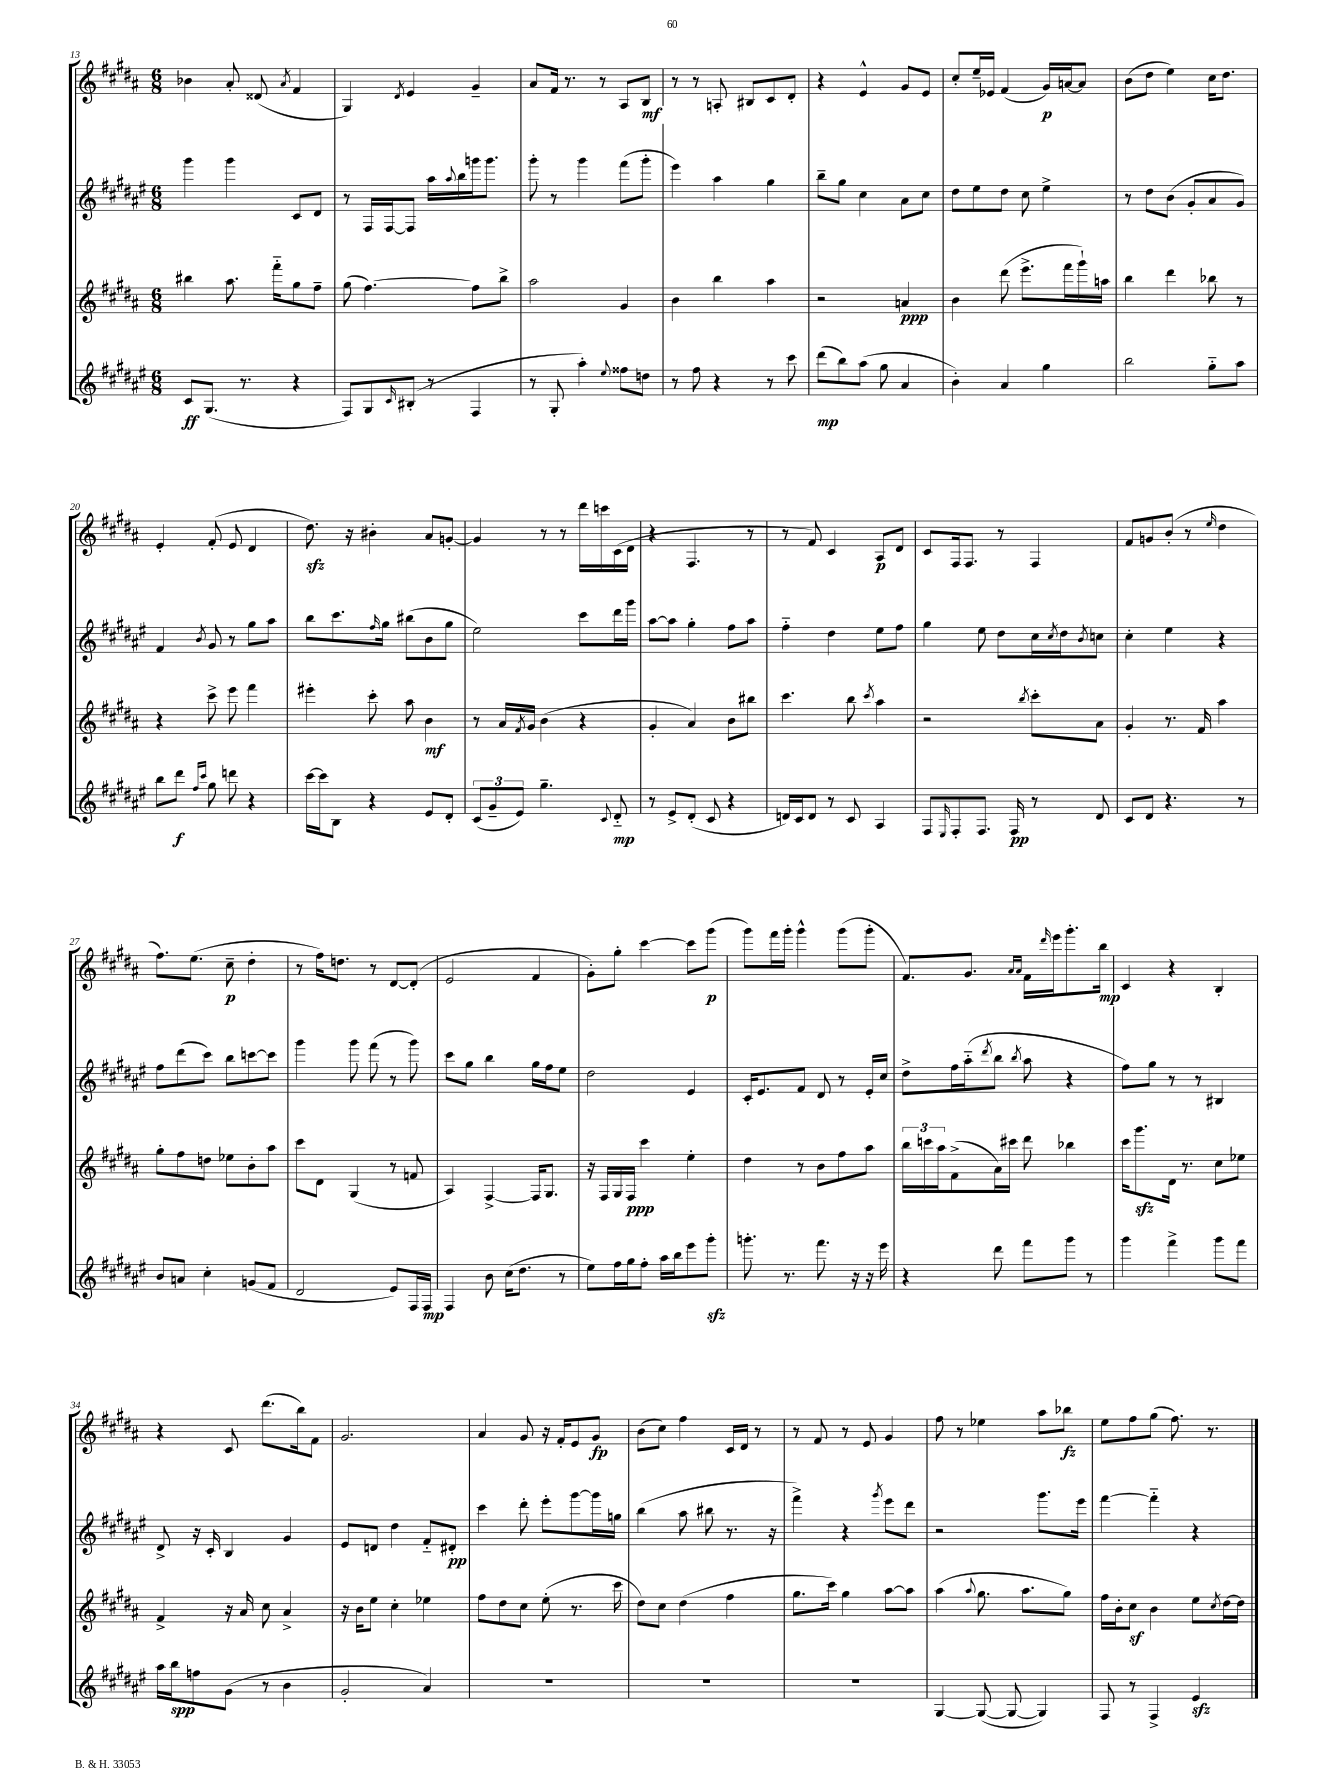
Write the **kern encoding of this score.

**kern	**dynam	**kern	**dynam	**kern	**dynam	**kern	**dynam
*part4	*part4	*part3	*part3	*part2	*part2	*part1	*part1
*staff4	*staff4	*staff3	*staff3	*staff2	*staff2	*staff1	*staff1
*clefG2	*	*clefG2	*	*clefG2	*	*clefG2	*
*k[f#c#g#d#a#e#]	*	*k[f#c#g#d#a#]	*	*k[f#c#g#d#a#e#]	*	*k[f#c#g#d#a#]	*
*M6/8	*	*M6/8	*	*M6/8	*	*M6/8	*
=13	=13	=13	=13	=13	=13	=13	=13
8c#/L	ff	4bb#X\	.	4ggg#\	.	4b-X\	.
(8.G#/J	.	.	.	.	.	.	.
.	.	8.aa#\	.	4ggg#\	.	8a#'/	.
8.r	.	.	.	.	.	.	.
.	.	.	.	.	.	(8d##X/	.
.	.	16fff#\KL	.	.	.	.	.
.	.	.	.	.	.	8qa#/	.
4r	.	8gg#\	.	8c#/L	.	4f#/	.
.	.	8ff#~\J	.	8d#/J	.	.	.
=14	=14	=14	=14	=14	=14	=14	=14
8F#/L)	.	(8gg#\	.	8r	.	4G#/)	.
8G#/	.	[4.ff#\)	.	16F#/LL	.	.	.
.	.	.	.	[16F#/J	.	.	.
16qqc#/	.	.	.	.	.	8qd#/	.
(8B#X'/J	.	.	.	8F#/J]	.	4e/	.
8r	.	.	.	16aa#\LL	.	.	.
.	.	.	.	8qqaa#/	.	.	.
.	.	.	.	16bb\	.	.	.
4F#/	.	8ff#\L]	.	16gggn\J	.	4g#~/	.
.	.	.	.	8.ggg\J	.	.	.
.	.	8bb^\J	.	.	.	.	.
=15	=15	=15	=15	=15	=15	=15	=15
8r	.	2aa#\	.	8ggg#'\	.	8a#/L	.
8G#'/	.	.	.	8r	.	16f#/Jk	.
.	.	.	.	.	.	8.r	.
4aa#'\)	.	.	.	4ggg#\	.	.	.
.	.	.	.	.	.	8r	.
8qqee#/	.	.	.	.	.	.	.
8ff##X\L	.	4g#/	.	(8fff#\L	.	8A#/L	.
8ddn\J	.	.	.	8ggg#'\J	.	8B/J	mf
=16	=16	=16	=16	=16	=16	=16	=16
8r	.	4b\	.	4eee#\)	.	8r	.
8ff#\	.	.	.	.	.	8r	.
4r	.	4bb\	.	4aa#\	.	8An'/	.
.	.	.	.	.	.	8B#X/L	.
8r	.	4aa#\	.	4gg#\	.	8c#/	.
8ccc#\	.	.	.	.	.	8d#'/J	.
=17	=17	=17	=17	=17	=17	=17	=17
(8ddd#\L	mp	2r	.	8bb~\L	.	4r	.
8bb\)	.	.	.	8gg#\J	.	.	.
(8aa#\J	.	.	.	4cc#\	.	4e^^/	.
8gg#\	.	.	.	.	.	.	.
4a#/	.	4an/	ppp	8a#\L	.	8g#/L	.
.	.	.	.	8cc#\J	.	8e/J	.
=18	=18	=18	=18	=18	=18	=18	=18
4b'\)	.	4b\	.	8dd#\L	.	8cc#'/L	.
.	.	.	.	8ee#\	.	16ee~/L	.
.	.	.	.	.	.	16e-X/JJ	.
4a#/	.	(8ddd#\	.	8dd#\J	.	(4f#/	.
.	.	8.eee^\L	.	8cc#\	.	.	.
4gg#\	.	.	.	4ee#^\	.	16g#/LL)	p
.	.	16fff#\L	.	.	.	[16an/J	.
.	.	16ggg#`\)	.	.	.	8a/J]	.
.	.	16aan\JJ	.	.	.	.	.
=19	=19	=19	=19	=19	=19	=19	=19
2bb\	.	4bb\	.	8r	.	(8b\L	.
.	.	.	.	8dd#\L	.	8dd#\J	.
.	.	4ddd#\	.	(8b\J	.	4ee\)	.
.	.	.	.	8g#'/L	.	.	.
8gg#\L	.	8bb-X\	.	8a#/	.	16cc#\KL	.
.	.	.	.	.	.	8.dd#\J	.
8aa#\J	.	8r	.	8g#/J)	.	.	.
!!LO:LB:g=z
=20	=20	=20	=20	=20	=20	=20	=20
8bb\L	.	4r	.	4f#/	.	4e'/	.
8ddd#\J	f	.	.	.	.	.	.
16qqff#/LL	.	.	.	.	.	.	.
16qqccc#/JJ	.	.	.	8qb/	.	.	.
8gg#\	.	8ccc#^\	.	8g#/	.	(8f#'/	.
8dddn\	.	8eee\	.	8r	.	8e/	.
4r	.	4fff#\	.	8gg#\L	.	4d#/	.
.	.	.	.	8aa#\J	.	.	.
=21	=21	=21	=21	=21	=21	=21	=21
[16ccc#\LL	.	4eee#X'\	.	8bb\L	.	8.dd#zz\)	.
16ccc#\J]	.	.	.	.	.	.	.
8B\J	.	.	.	8.ccc#\	.	.	.
.	.	.	.	.	.	16r	.
4r	.	8ccc#'\	.	.	.	4b#X'\	.
.	.	.	.	16qqff#/	.	.	.
.	.	.	.	16gg#\Jk	.	.	.
.	.	8aa#\	.	(8bb#X\L	.	.	.
8e#/L	.	4b\	mf	8b\	.	8a#/L	.
8d#'/J	.	.	.	8gg#\J	.	[8gn'/J	.
=22	=22	=22	=22	=22	=22	=22	=22
(12c#/L	.	8r	.	2ee#\)	.	4g/]	.
12g#~/	.	.	.	.	.	.	.
.	.	16a#/LL	.	.	.	.	.
12e#/J)	.	.	.	.	.	.	.
.	.	8qf#/	.	.	.	.	.
.	.	16g#/JJ	.	.	.	.	.
4.gg#~\	.	(4b\	.	.	.	8r	.
.	.	.	.	.	.	8r	.
.	.	4r	.	8ccc#\L	.	16ddd#\LL	.
.	.	.	.	.	.	16cccn\	.
8qqc#/	.	.	.	.	.	.	.
8d#/	mp	.	.	16ddd#\L	.	(16c#\	.
.	.	.	.	16ggg#\JJ	.	16d#\JJ	.
=23	=23	=23	=23	=23	=23	=23	=23
8r	.	4g#'/	.	[8aa#\L	.	4r	.
8e#^/L	.	.	.	8aa#\J]	.	.	.
(8d#'/J	.	4a#/)	.	4gg#'\	.	4.F#/	.
8c#/	.	.	.	.	.	.	.
4r	.	8b\L	.	8ff#\L	.	.	.
.	.	8bb#X\J	.	8aa#\J	.	8r	.
=24	=24	=24	=24	=24	=24	=24	=24
16dn/LL)	.	4.ccc#\	.	4ff#\	.	8r	.
16c#/J	.	.	.	.	.	.	.
8d/J	.	.	.	.	.	8f#/)	.
8r	.	.	.	4dd#\	.	4c#/	.
8c#/	.	8bb\	.	.	.	.	.
.	.	8qccc#/	.	.	.	.	.
4A#/	.	4aa#\	.	8ee#\L	.	8A#/L	p
.	.	.	.	8ff#\J	.	8d#/J	.
=25	=25	=25	=25	=25	=25	=25	=25
8F#/L	.	2r	.	4gg#\	.	8c#/L	.
16qqE#/	.	.	.	.	.	.	.
8F#'/	.	.	.	.	.	16F#/k	.
.	.	.	.	.	.	8.F#/J	.
8.F#/J	.	.	.	8ee#\	.	.	.
.	.	.	.	8dd#\L	.	8r	.
16F#/	pp	.	.	.	.	.	.
.	.	8qbb/	.	.	.	.	.
8r	.	8ccc#'\L	.	16cc#\L	.	4F#/	.
.	.	.	.	8qcc#/	.	.	.
.	.	.	.	16dd#\J	.	.	.
.	.	.	.	8qb/	.	.	.
8d#/	.	8a#\J	.	8ccn\J	.	.	.
=26	=26	=26	=26	=26	=26	=26	=26
8c#/L	.	4g#'/	.	4cc#'\	.	8f#/L	.
8d#/J	.	.	.	.	.	8gn/	.
4.r	.	8.r	.	4ee#\	.	(8b'/J	.
.	.	.	.	.	.	8r	.
.	.	16f#/	.	.	.	.	.
.	.	.	.	.	.	16qqee/	.
.	.	4aa#\	.	4r	.	4dd#\	.
8r	.	.	.	.	.	.	.
!!LO:LB:g=z
=27	=27	=27	=27	=27	=27	=27	=27
8b/L	.	8gg#'\L	.	8ff#\L	.	8.ff#\L)	.
8an/J	.	8ff#\	.	(8ddd#\	.	.	.
.	.	.	.	.	.	(8.ee\J	.
4cc#'\	.	8ddn\J	.	8ccc#\J)	.	.	.
.	.	8ee-X\L	.	8bb\L	.	8cc#~\	p
(8gn/L	.	8b'\	.	[8cccn\	.	4dd#'\	.
8f#/J	.	8aa#\J	.	8ccc\J]	.	.	.
=28	=28	=28	=28	=28	=28	=28	=28
2d#/	.	8ccc#\L	.	4ggg#\	.	8r	.
.	.	8d#\J	.	.	.	16ff#\KL)	.
.	.	.	.	.	.	8.ddn\J	.
.	.	(4G#/	.	8ggg#\	.	.	.
.	.	.	.	(8fff#\	.	8r	.
8e#/L)	.	8r	.	8r	.	[8d#/L	.
16F#/L	.	8fn/	.	8ggg#\)	.	(8d#'/J]	.
16F#/JJ	mp	.	.	.	.	.	.
=29	=29	=29	=29	=29	=29	=29	=29
4F#/	.	4A#/)	.	8ccc#\L	.	2e/	.
.	.	.	.	8gg#\J	.	.	.
8b\	.	[4F#^/	.	4bb\	.	.	.
(16cc#\KL	.	.	.	.	.	.	.
8.dd#\J	.	.	.	.	.	.	.
.	.	16F#/KL]	.	16gg#\LL	.	4f#/	.
.	.	8.G#/J	.	16ff#\J	.	.	.
8r	.	.	.	8ee#\J	.	.	.
=30	=30	=30	=30	=30	=30	=30	=30
8ee#\L)	.	16r	.	2dd#\	.	8g#'\L)	.
.	.	16F#/LL	.	.	.	.	.
16ff#\L	.	16G#/	.	.	.	8gg#'\J	.
16gg#\J	.	16F#/JJ	ppp	.	.	.	.
8ff#'\J	.	4ccc#\	.	.	.	[4ccc#\	.
16aa#\LL	.	.	.	.	.	.	.
16bb\J	.	.	.	.	.	.	.
8eee#\	.	4ee'\	.	4e#/	.	8ccc#\L]	.
8ggg#zz'\J	.	.	.	.	.	(8ggg#\J	p
=31	=31	=31	=31	=31	=31	=31	=31
8.gggn'\	.	4dd#\	.	16c#'/KL	.	8ggg#\L)	.
.	.	.	.	8.e#/	.	.	.
.	.	.	.	.	.	16fff#\L	.
8.r	.	.	.	.	.	16ggg#'\JJ	.
.	.	8r	.	8f#/J	.	4ggg#^^\	.
8.fff#\	.	8b\L	.	8d#/	.	.	.
.	.	8ff#\	.	8r	.	(8ggg#\L	.
16r	.	.	.	.	.	.	.
16r	.	8aa#\J	.	16e#'/LL	.	8ggg#'\J	.
16eee#\	.	.	.	16cc#/JJ	.	.	.
=32	=32	=32	=32	=32	=32	=32	=32
4r	.	24bb\LL	.	8dd#^\L	.	8.f#/L)	.
.	.	24cccn\	.	.	.	.	.
.	.	24aa#\J	.	.	.	.	.
.	.	(8f#^\	.	16ff#\L	.	.	.
.	.	.	.	(16aa#\J	.	8.g#/J	.
.	.	.	.	8qddd#/	.	.	.
8ddd#\	.	16a#\L)	.	8bb\J	.	.	.
.	.	16ccc#X\JJ	.	.	.	.	.
.	.	.	.	.	.	16qqa#/LL	.
.	.	.	.	8qbb/	.	16qqa#/JJ	.
8fff#\L	.	8ddd#\	.	8aa#\	.	16f#\LL	.
.	.	.	.	.	.	16qqddd#/	.
.	.	.	.	.	.	16eee\J	.
8ggg#\J	.	4bb-X\	.	4r	.	8.ggg#'\	.
8r	.	.	.	.	.	.	.
.	.	.	.	.	.	16bb\Jk	mp
=33	=33	=33	=33	=33	=33	=33	=33
4ggg#\	.	16ccc#\KL	.	8ff#\L)	.	4c#/	.
.	.	8.ggg#zz\	.	.	.	.	.
.	.	.	.	8gg#\J	.	.	.
4fff#^\	.	16d#\Jk	.	8r	.	4r	.
.	.	8.r	.	.	.	.	.
.	.	.	.	8r	.	.	.
8ggg#\L	.	8cc#\L	.	4B#X/	.	4B'/	.
8fff#\J	.	8ee-X\J	.	.	.	.	.
!!LO:LB:g=z
=34	=34	=34	=34	=34	=34	=34	=34
16aa#\LL	.	4f#^/	.	8d#^/	.	4r	.
16bb\J	spp	.	.	.	.	.	.
8ffn\	.	.	.	16r	.	.	.
.	.	.	.	16c#'/	.	.	.
(8g#\J	.	16r	.	4B/	.	8c#/	.
.	.	16a#/	.	.	.	.	.
8r	.	8cc#\	.	.	.	(8.ddd#\L	.
4b\	.	4a#^/	.	4g#/	.	.	.
.	.	.	.	.	.	16bb\k)	.
.	.	.	.	.	.	8f#\J	.
=35	=35	=35	=35	=35	=35	=35	=35
2g#'/	.	16r	.	8e#/L	.	2.g#/	.
.	.	16b\KL	.	.	.	.	.
.	.	8ee\J	.	8dn/J	.	.	.
.	.	4cc#'\	.	4dd#\	.	.	.
4a#/)	.	4ee-X\	.	8f#/L	.	.	.
.	.	.	.	8d#X'/J	pp	.	.
=36	=36	=36	=36	=36	=36	=36	=36
2.r	.	8ff#\L	.	4ccc#\	.	4a#/	.
.	.	8dd#\	.	.	.	.	.
.	.	8cc#\J	.	8ddd#'\	.	8g#/	.
.	.	(8ee'\	.	8eee#'\L	.	16r	.
.	.	.	.	.	.	16f#'/KL	.
.	.	8.r	.	[8ggg#\	.	8e/	.
.	.	.	.	16ggg#\L]	.	8g#/J	fp
.	.	16ccc#\	.	16ggn\JJ	.	.	.
=37	=37	=37	=37	=37	=37	=37	=37
2.r	.	8dd#\L)	.	(4bb\	.	(8b\L	.
.	.	8cc#\J	.	.	.	8cc#\J)	.
.	.	(4dd#\	.	8aa#\	.	4ff#\	.
.	.	.	.	8bb#X\	.	.	.
.	.	4ff#\	.	8.r	.	16c#/LL	.
.	.	.	.	.	.	16d#/JJ	.
.	.	.	.	.	.	8r	.
.	.	.	.	16r	.	.	.
=38	=38	=38	=38	=38	=38	=38	=38
2.r	.	8.gg#\L	.	4fff#^\)	.	8r	.
.	.	.	.	.	.	8f#/	.
.	.	16ccc#\Jk)	.	.	.	.	.
.	.	4gg#\	.	4r	.	8r	.
.	.	.	.	.	.	8e/	.
.	.	.	.	8qggg#/	.	.	.
.	.	[8aa#\L	.	8eee#\L	.	4g#/	.
.	.	8aa#\J]	.	8ddd#\J	.	.	.
=39	=39	=39	=39	=39	=39	=39	=39
[4G#/	.	(4aa#\	.	2r	.	8ff#\	.
.	.	.	.	.	.	8r	.
.	.	8qqaa#/	.	.	.	.	.
(8G#/_	.	8.gg#\	.	.	.	4ee-X\	.
8G#/_	.	.	.	.	.	.	.
.	.	8.aa#\L	.	.	.	.	.
4G#/])	.	.	.	8.ggg#\L	.	8aa#\L	.
.	.	8gg#\J)	.	.	.	8bb-X\J	fz
.	.	.	.	16eee#\Jk	.	.	.
=40	=40	=40	=40	=40	=40	=40	=40
8F#/	.	16ff#\LL	.	[4fff#\	.	8ee\L	.
.	.	16b'\J	.	.	.	.	.
8r	.	8cc#z\J	.	.	.	8ff#\	.
4F#^/	.	4b\	.	4fff#\]	.	(8gg#\J	.
.	.	.	.	.	.	8.ff#\)	.
4e#zz/	.	8ee\L	.	4r	.	.	.
.	.	.	.	.	.	8.r	.
.	.	8qcc#/	.	.	.	.	.
.	.	[16dd#\L	.	.	.	.	.
.	.	16dd#\JJ]	.	.	.	.	.
==	==	==	==	==	==	==	==
*-	*-	*-	*-	*-	*-	*-	*-
